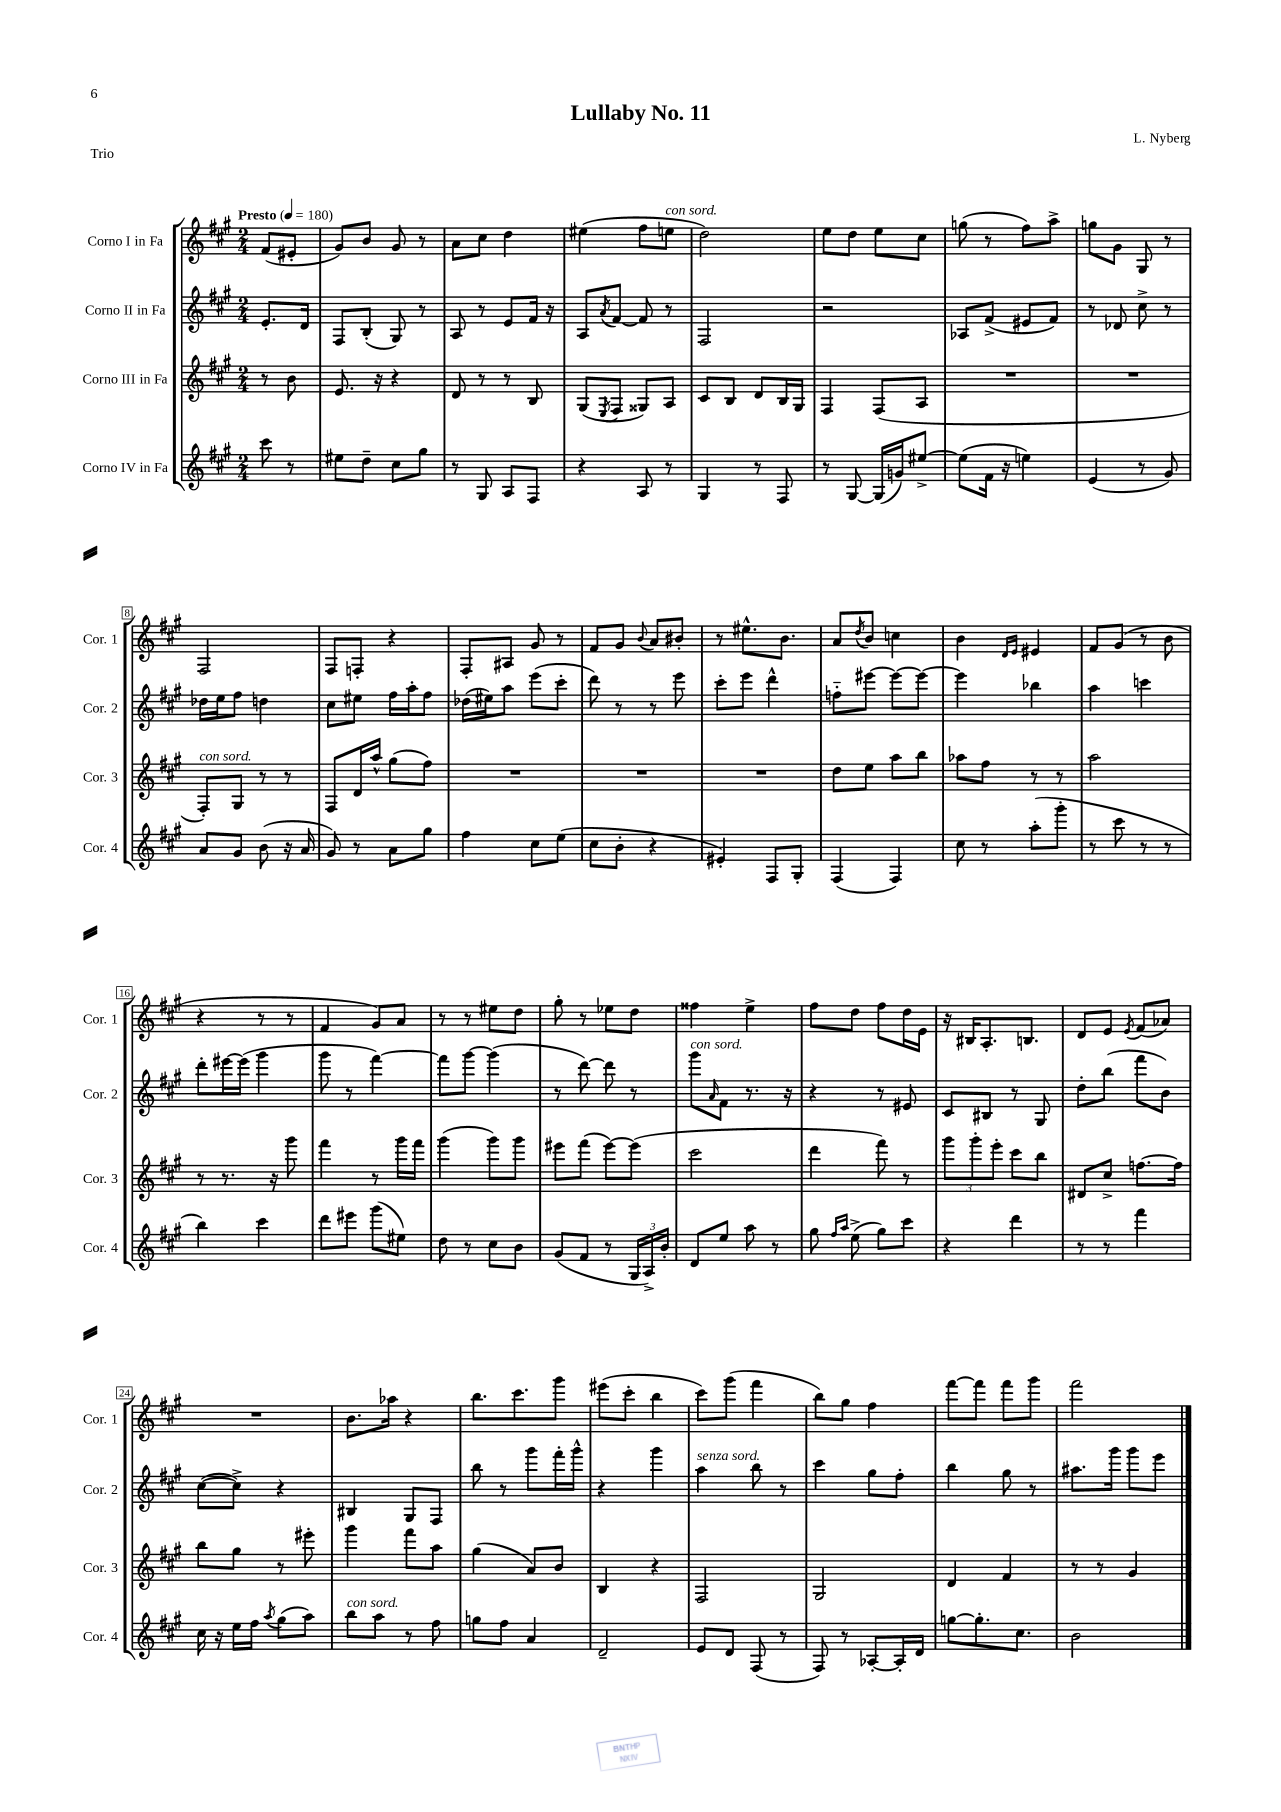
\header { title = "Lullaby No. 11" composer = "L. Nyberg" piece = "Trio" }
<<
\new StaffGroup <<
\new Staff = "s0" \with { instrumentName = "Corno I in Fa" shortInstrumentName = "Cor. 1" } {
    \clef treble \key a \major \numericTimeSignature \time 2/4 \partial 4 \tempo "Presto" 4 = 180
    fis'8( eis'8-. |
    gis'8) b'8 gis'8 r8 |
    a'8 cis''8 d''4 |
    eis''4( fis''8 e''8^\markup { \italic "con sord." } |
    d''2) |
    e''8 d''8 e''8 cis''8 |
    g''8( r8 fis''8) a''8-> |
    g''8 gis'8 gis8 r8 |
    fis2 |
    fis8 f8-. r4 |
    fis8-. ais8 gis'8 r8 |
    fis'8 gis'8 \appoggiatura { b'8 } a'8 bis'8-. |
    r8 eis''8.-^ b'8. |
    a'8 \acciaccatura { d''8 } b'8 c''4 |
    b'4 \grace { d'16 e'16 } eis'4 |
    fis'8 gis'8( r8 b'8 |
    r4 r8 r8 |
    fis'4 gis'8) a'8 |
    r8 r8 eis''8 d''8 |
    gis''8-. r8 ees''8 d''8 |
    fisis''4 e''4-> |
    fis''8 d''8 fis''8 d''16 e'16 |
    r16 bis16 a8.-. b8. |
    d'8 e'8 \acciaccatura { e'8 } fis'8( aes'8) |
    R2 |
    b'8. aes''16 r4 |
    b''8. cis'''8. gis'''8 |
    eis'''8( cis'''8-. b''4 |
    cis'''8) gis'''8( fis'''4 |
    b''8) gis''8 fis''4 |
    fis'''8~ fis'''8 fis'''8 gis'''8 |
    fis'''2 \bar "|." |
}
\new Staff = "s1" \with { instrumentName = "Corno II in Fa" shortInstrumentName = "Cor. 2" } {
    \clef treble \key a \major \numericTimeSignature \time 2/4 \partial 4
    e'8.-. d'16 |
    fis8 b8-.( gis8) r8 |
    a8 r8 e'8 fis'16 r16 |
    a8 \acciaccatura { a'8 } fis'8~ fis'8 r8 |
    fis2 |
    r2 |
    aes8 fis'8->( eis'8 fis'8) |
    r8 des'8 cis''8-> r8 |
    des''16 e''16 fis''8 d''4 |
    cis''8 eis''8 fis''16 a''16-. fis''8 |
    des''16( eis''16) a''8 e'''8( cis'''8-. |
    d'''8) r8 r8 e'''8 |
    cis'''8-. e'''8 d'''4-^ |
    f''8-_ eis'''8~ eis'''8~ eis'''8~ |
    eis'''4 bes''4 |
    a''4 c'''4 |
    d'''8-. eis'''16~ eis'''16( gis'''4 |
    gis'''8 r8 fis'''4~) |
    fis'''8 gis'''8~ gis'''4( |
    r8 d'''8~) d'''8 r8 |
    gis'''8^\markup { \italic "con sord." } \grace { a'16 } fis'8 r8. r16 |
    r4 r8 eis'8 |
    cis'8 bis8 r8 gis8 |
    d''8-. b''8( fis'''8 b'8) |
    cis''8~( cis''8->) r4 |
    bis4 gis8 fis8 |
    b''8 r8 gis'''8 fis'''16-. gis'''16-^ |
    r4 gis'''4 |
    a''4^\markup { \italic "senza sord." } b''8 r8 |
    cis'''4 gis''8 fis''8-. |
    b''4 gis''8 r8 |
    ais''8. gis'''16 gis'''8 e'''8 \bar "|." |
}
\new Staff = "s2" \with { instrumentName = "Corno III in Fa" shortInstrumentName = "Cor. 3" } {
    \clef treble \key a \major \numericTimeSignature \time 2/4 \partial 4
    r8 b'8 |
    e'8. r16 r4 |
    d'8 r8 r8 b8 |
    gis8( \acciaccatura { e8 } fis8 gisis8) a8 |
    cis'8 b8 d'8 b16 gis16 |
    fis4 fis8( a8 |
    R2 |
    R2 |
    fis8-.^\markup { \italic "con sord." }) gis8 r8 r8 |
    fis8 d'16 a''16-^ gis''8( fis''8) |
    R2 |
    R2 |
    R2 |
    d''8 e''8 a''8 b''8 |
    aes''8 fis''8 r8 r8 |
    a''2 |
    r8 r8. r16 gis'''8 |
    fis'''4 r8 gis'''16 fis'''16 |
    gis'''4( gis'''8) gis'''8 |
    eis'''8 fis'''8( eis'''8~) eis'''8( |
    cis'''2 |
    d'''4 fis'''8) r8 |
    \tuplet 3/2 { gis'''8 gis'''8-. e'''8-. } cis'''8 b''8 |
    dis'8 cis''8-> f''8.~ f''16 |
    b''8 gis''8 r8 eis'''8-. |
    gis'''4 fis'''8 a''8 |
    gis''4( a'8) b'8 |
    b4 r4 |
    fis2 |
    gis2 |
    d'4 fis'4 |
    r8 r8 gis'4 \bar "|." |
}
\new Staff = "s3" \with { instrumentName = "Corno IV in Fa" shortInstrumentName = "Cor. 4" } {
    \clef treble \key a \major \numericTimeSignature \time 2/4 \partial 4
    cis'''8 r8 |
    eis''8 d''8-- cis''8 gis''8 |
    r8 gis8 a8 fis8 |
    r4 a8 r8 |
    gis4 r8 fis8 |
    r8 gis8~ gis16( g'16) eis''8~-> |
    eis''8( fis'16 r16 e''4) |
    e'4( r8 gis'8) |
    a'8 gis'8 b'8( r16 a'16 |
    gis'8) r8 a'8 gis''8 |
    fis''4 cis''8 e''8( |
    cis''8 b'8-. r4 |
    eis'4-.) fis8 gis8-. |
    fis4( fis4) |
    cis''8 r8 a''8-.( gis'''8-. |
    r8 cis'''8 r8 r8 |
    b''4) cis'''4 |
    d'''8 eis'''8 gis'''8( eis''8) |
    d''8 r8 cis''8 b'8 |
    gis'8( fis'8 r8 \tuplet 3/2 { gis16 a16->) b'16-. } |
    d'8 e''8 a''8 r8 |
    gis''8 \grace { fis''16 a''16 } e''8->( gis''8) cis'''8 |
    r4 d'''4 |
    r8 r8 fis'''4 |
    cis''16 r16 e''16 fis''16 \acciaccatura { a''8 } gis''8( a''8) |
    b''8^\markup { \italic "con sord." } a''8 r8 fis''8 |
    g''8 fis''8 a'4 |
    d'2-- |
    e'8 d'8 fis8( r8 |
    fis8) r8 aes8~-. aes16-. d'16 |
    g''8~ g''8.-. cis''8. |
    b'2 \bar "|." |
}
>>
>>
\layout { \context { \Score \override BarNumber.stencil = #(make-stencil-boxer 0.1 0.3 ly:text-interface::print) } }
